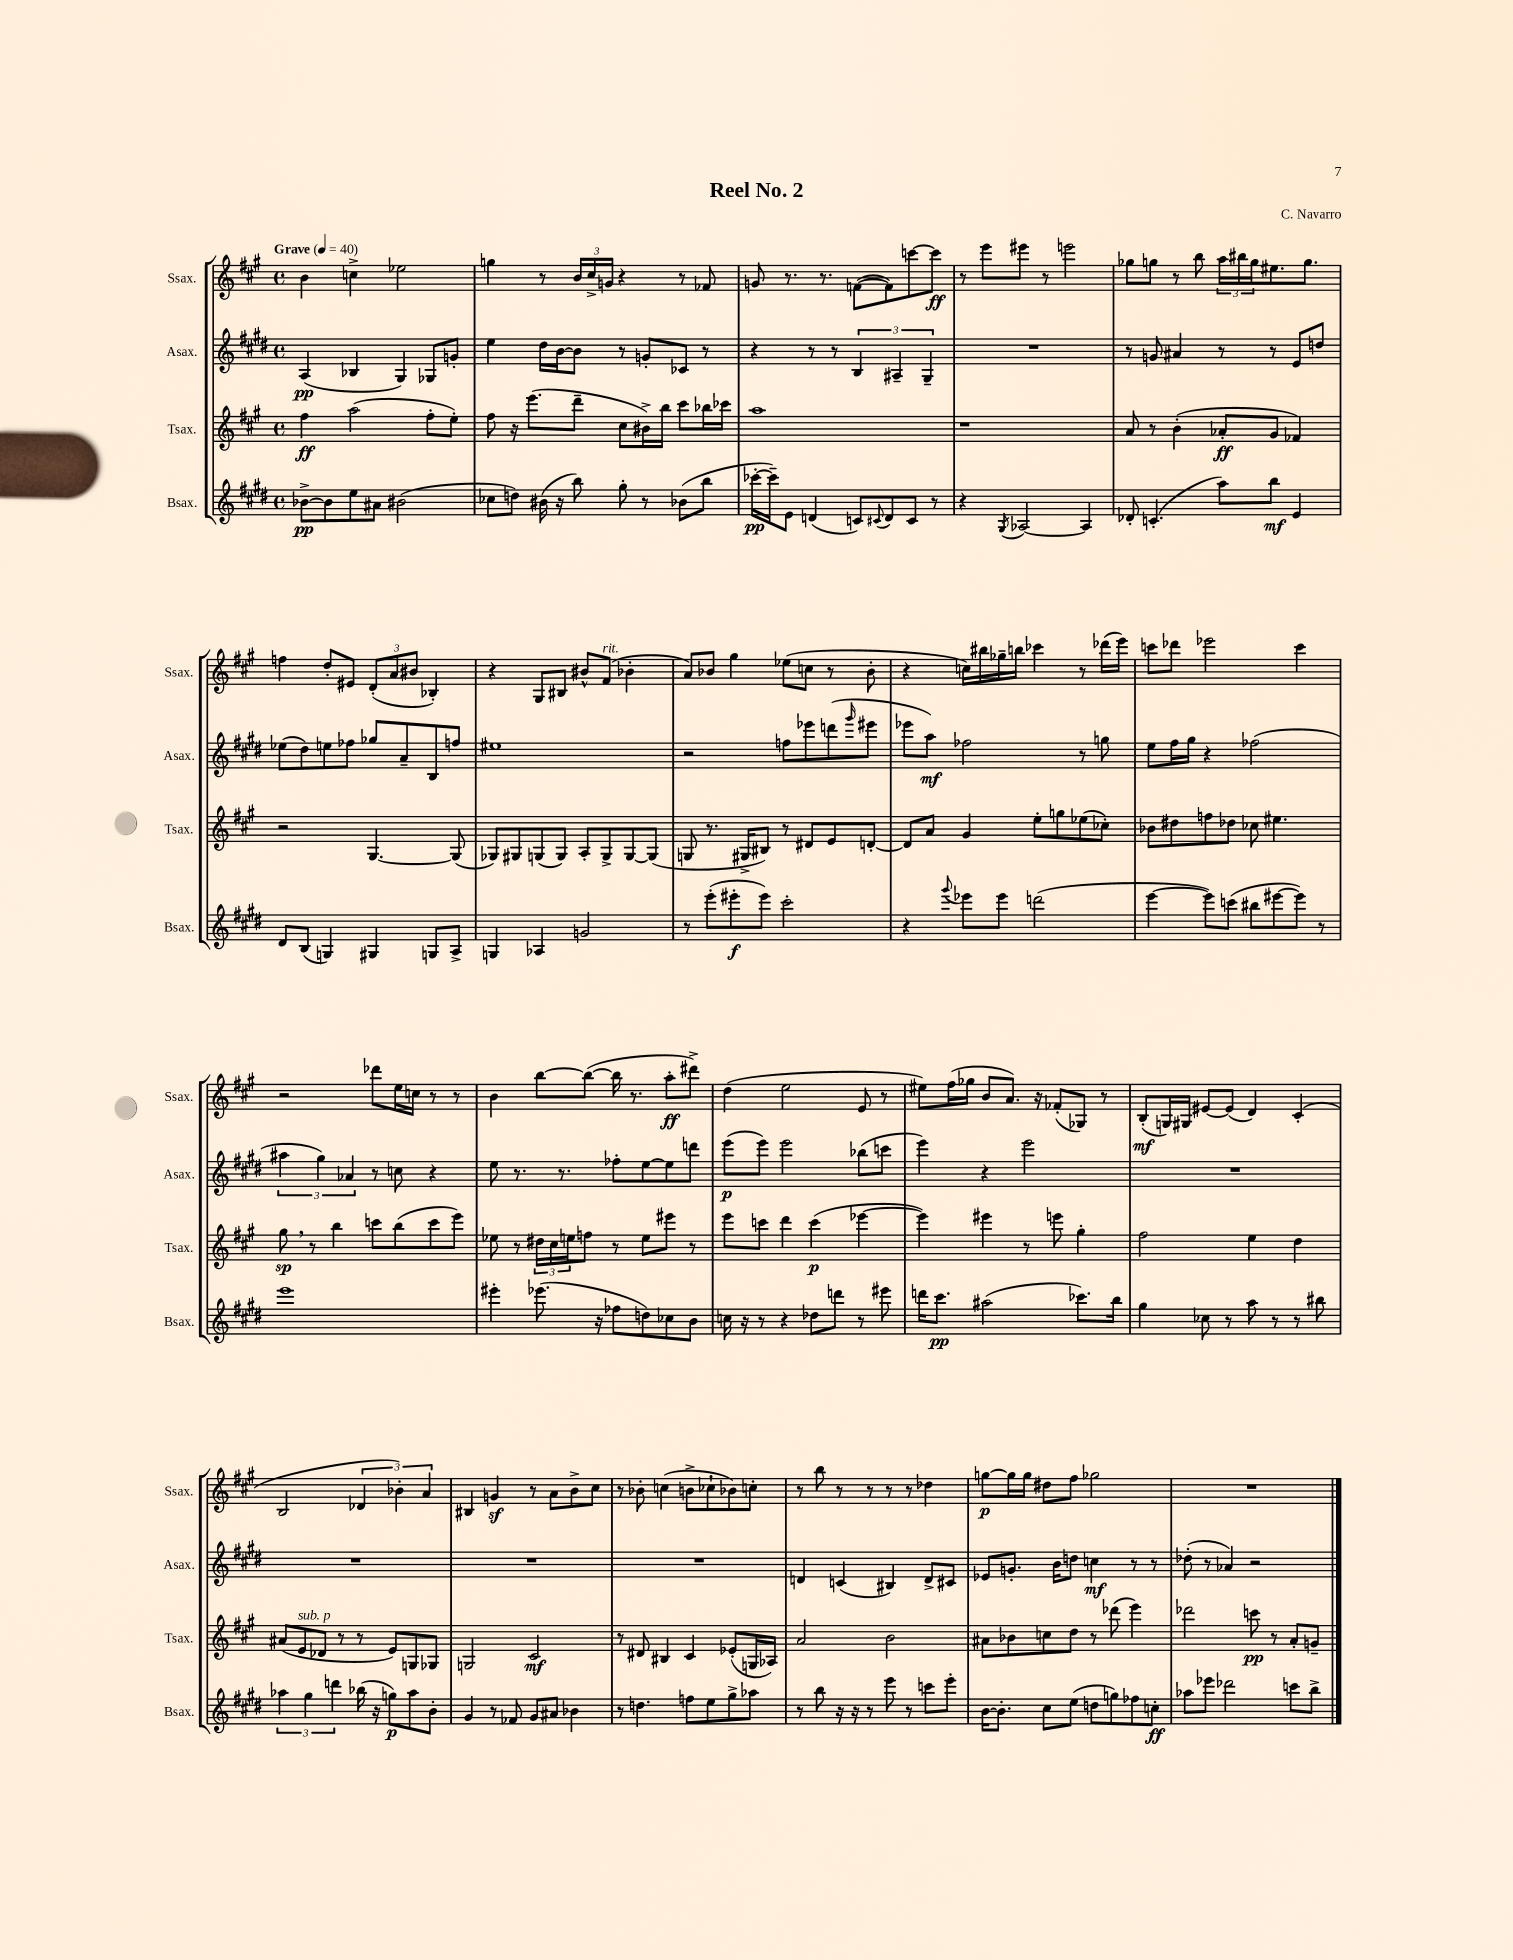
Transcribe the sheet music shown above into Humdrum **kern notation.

**kern	**dynam	**kern	**dynam	**kern	**dynam	**kern	**dynam
*part4	*part4	*part3	*part3	*part2	*part2	*part1	*part1
*staff4	*staff4	*staff3	*staff3	*staff2	*staff2	*staff1	*staff1
*I"Bsax.	*	*I"Tsax.	*	*I"Asax.	*	*I"Ssax.	*
*I'Bsax.	*	*I'Tsax.	*	*I'Asax.	*	*I'Ssax.	*
*clefG2	*	*clefG2	*	*clefG2	*	*clefG2	*
*k[f#c#g#d#]	*	*k[f#c#g#]	*	*k[f#c#g#d#]	*	*k[f#c#g#]	*
*M4/4	*	*M4/4	*	*M4/4	*	*M4/4	*
*met(c)	*	*met(c)	*	*met(c)	*	*met(c)	*
*MM40	*	*MM40	*	*MM40	*	*MM40	*
=1	=1	=1	=1	=1	=1	=1	=1
!	!	!	!	!	!	!LO:TX:a:B:t=Grave	!
[8b-X^\L	pp	4ff#\	ff	(4A/	pp	4b\	.
8b-\]	.	.	.	.	.	.	.
8ee\	.	(2aa\	.	4B-X/	.	4ccn^\	.
8a#X\J	.	.	.	.	.	.	.
(2b#X\	.	.	.	4G#/)	.	2ee-X\	.
.	.	8ff#'\L	.	8G-X/L	.	.	.
.	.	8ee'\J)	.	8gn'/J	.	.	.
=2	=2	=2	=2	=2	=2	=2	=2
8cc-X\L	.	8ff#\	.	4ee\	.	4ggn\	.
8ddn\J)	.	16r	.	.	.	.	.
.	.	(8.eee\L	.	.	.	.	.
(16b#X\	.	.	.	16dd#\LL	.	8r	.
16r	.	.	.	[16b\J	.	.	.
8bb\)	.	8ddd~\J	.	8b\J]	.	24b/LL	.
.	.	.	.	.	.	24cc#^/	.
.	.	.	.	.	.	24gn/JJ	.
8gg#'\	.	8cc#\L	.	8r	.	4r	.
8r	.	16b#X^\L)	.	8gn'/L	.	.	.
.	.	16bb\JJ	.	.	.	.	.
(8b-X\L	.	8ccc#\L	.	8c-X/J	.	8r	.
8bb\J	.	16bb-X\L	.	8r	.	8f-X/	.
.	.	16ccc-X\JJ	.	.	.	.	.
=3	=3	=3	=3	=3	=3	=3	=3
[16ccc-X'\LL	pp	1aa	.	4r	.	8gn/	.
16ccc-~\J])	.	.	.	.	.	.	.
8e\J	.	.	.	.	.	8.r	.
(4dn/	.	.	.	8r	.	.	.
.	.	.	.	.	.	8.r	.
.	.	.	.	8r	.	.	.
8cn/L)	.	.	.	6B/	.	([8fn\L	.
8qqc#X/	.	.	.	.	.	.	.
8d/	.	.	.	.	.	8f\])	.
.	.	.	.	6A#X~/	.	.	.
8c#/J	.	.	.	.	.	[8cccn\	.
.	.	.	.	6G#~/	.	.	.
8r	.	.	.	.	.	8ccc\J]	ff
=4	=4	=4	=4	=4	=4	=4	=4
4r	.	1r	.	1r	.	8r	.
.	.	.	.	.	.	8eee\L	.
8qG#/	.	.	.	.	.	.	.
[2A-X/	.	.	.	.	.	8eee#X\J	.
.	.	.	.	.	.	8r	.
.	.	.	.	.	.	2eeen\	.
4A-/]	.	.	.	.	.	.	.
=5	=5	=5	=5	=5	=5	=5	=5
8d-X'/	.	8a/	.	8r	.	8gg-X\L	.
(4.cn'/	.	8r	.	8gn/	.	8ggn\J	.
.	.	(4b'\	.	4a#X/	.	8r	.
.	.	.	.	.	.	8bb\	.
8aa\L)	.	8a-X'/L	ff	8r	.	24aa\LL	.
.	.	.	.	.	.	24bb#X\	.
.	.	.	.	.	.	24gg\J	.
8bb\J	mf	8g#/J	.	8r	.	8.ee#X\	.
4e/	.	4f-X/)	.	8e/L	.	.	.
.	.	.	.	.	.	8.gg\J	.
.	.	.	.	8ddn/J	.	.	.
!!LO:LB:g=z
=6	=6	=6	=6	=6	=6	=6	=6
8d#/L	.	2r	.	(8ee-X\L	.	4ffn\	.
(8B/J	.	.	.	8dd#\)	.	.	.
4Gn/)	.	.	.	8een\	.	8dd'/L	.
.	.	.	.	8ff-X\J	.	8e#X/J	.
4G#X/	.	[4.G#/	.	8gg-X/L	.	(12d'/L	.
.	.	.	.	.	.	12a/	.
.	.	.	.	8a~/	.	.	.
.	.	.	.	.	.	12b#X/J	.
8Gn/L	.	.	.	8B/	.	4B-X'/)	.
8A^/J	.	(8G#/]	.	8ffn/J	.	.	.
=7	=7	=7	=7	=7	=7	=7	=7
4Gn/	.	8G-X/L)	.	1ee#X	.	4r	.
.	.	8G#X/	.	.	.	.	.
4A-X/	.	(8Gn/	.	.	.	8G#/L	.
.	.	8G/J)	.	.	.	8B#X/J	.
2gn/	.	8A'/L	.	.	.	8b#X^^/L	.
!	!	!	!	!	!	!LO:TX:a:i:t=rit.	!
.	.	8G^/	.	.	.	(8f#/J	.
.	.	[8G/	.	.	.	4b-X'\	.
.	.	(8G/J]	.	.	.	.	.
=8	=8	=8	=8	=8	=8	=8	=8
8r	.	8Gn/	.	2r	.	8a/L)	.
(8eee'\L	.	8.r	.	.	.	8b-X/J	.
8eee#X'\	f	.	.	.	.	4gg#\	.
.	.	16G#X^/KL	.	.	.	.	.
8eee#\J)	.	8B#X/J)	.	.	.	.	.
2ccc#'\	.	8r	.	8ffn\L	.	(8ee-X\L	.
.	.	8d#X/L	.	8eee-X\	.	8ccn\J	.
.	.	8e/	.	(8dddn\	.	8r	.
.	.	.	.	16qqggg#/	.	.	.
.	.	[8dn'/J	.	8eee#X\J	.	8b-'\	.
=9	=9	=9	=9	=9	=9	=9	=9
4r	.	8d/L]	.	8eee-X\L	.	4r	.
.	.	8a/J	.	8aa\J)	mf	.	.
8qqggg#/	.	.	.	.	.	.	.
8eee-X\L	.	4g#/	.	2ff-X\	.	16ccn\LL)	.
.	.	.	.	.	.	16bb#X\	.
8eee-\J	.	.	.	.	.	16gg-X~\	.
.	.	.	.	.	.	16bbn\JJ	.
(2dddn\	.	8ee'\L	.	.	.	4ccc-X\	.
.	.	8ggn\	.	.	.	.	.
.	.	(8ee-X\	.	8r	.	8r	.
.	.	8cc-X'\J)	.	8ggn\	.	(16ddd-X\LL	.
.	.	.	.	.	.	16eee\JJ)	.
=10	=10	=10	=10	=10	=10	=10	=10
[4eee\	.	8b-X\L	.	8ee\L	.	8cccn\L	.
.	.	8dd#X\	.	16ff#\L	.	8ddd-X\J	.
.	.	.	.	16gg#\JJ	.	.	.
8eee\L])	.	8ffn\	.	4r	.	2eee-X\	.
(8cccn\J	.	8dd-X\J	.	.	.	.	.
8bb#X\L	.	8cc-X\	.	(2ff-X\	.	.	.
[8eee#X\	.	4.ee#X\	.	.	.	.	.
8eee#\J])	.	.	.	.	.	4ccc\	.
8r	.	.	.	.	.	.	.
!!LO:LB:g=z
=11	=11	=11	=11	=11	=11	=11	=11
1eee	.	8gg#,\	sp	6aa#X\	.	2r	.
.	.	8r	.	.	.	.	.
.	.	.	.	6gg#\)	.	.	.
.	.	4bb\	.	.	.	.	.
.	.	.	.	6a-X/	.	.	.
.	.	8cccn\L	.	8r	.	8ddd-X\L	.
.	.	(8bb\	.	8ccn\	.	16ee\L	.
.	.	.	.	.	.	16ccn\JJ	.
.	.	8ccc\	.	4r	.	8r	.
.	.	8eee\J)	.	.	.	8r	.
=12	=12	=12	=12	=12	=12	=12	=12
4eee#X'\	.	8ee-X\	.	8ee\	.	4b\	.
.	.	8r	.	8.r	.	.	.
(8.eee-X\	.	24dd#X\LL	.	.	.	[8bb\L	.
.	.	24cc#\	.	.	.	.	.
.	.	.	.	8.r	.	.	.
.	.	24een\J	.	.	.	.	.
.	.	8ffn\J	.	.	.	(8bb\J_	.
16r	.	.	.	.	.	.	.
8ff-X\L	.	8r	.	8ff-X'\L	.	16bb\]	.
.	.	.	.	.	.	8.r	.
8ddn\)	.	8ee\L	.	[8ee\	.	.	.
8cc-X\	.	8eee#X\J	.	8ee\]	.	8aa'\L	ff
8b\J	.	8r	.	8dddn\J	.	8ddd#X^\J)	.
=13	=13	=13	=13	=13	=13	=13	=13
16ccn\	.	8eee\L	.	(8eee\L	p	(4dd\	.
16r	.	.	.	.	.	.	.
8r	.	8cccn\J	.	8eee\J)	.	.	.
4r	.	4ddd\	.	2eee\	.	2ee\	.
8dd-X\L	.	(4ccc\	p	.	.	.	.
8dddn\J	.	.	.	.	.	.	.
8r	.	[4eee-X\	.	(8bb-X\L	.	8e/	.
8eee#X\	.	.	.	8cccn\J	.	8r	.
=14	=14	=14	=14	=14	=14	=14	=14
16dddn\KL	.	4eee-\])	.	4eee\)	.	8ee#X\L)	.
8.ccc#\J	pp	.	.	.	.	.	.
.	.	.	.	.	.	(16ff#\L	.
.	.	.	.	.	.	16gg-X\JJ	.
(2aa#X\	.	4eee#X\	.	4r	.	8b/L	.
.	.	.	.	.	.	8.a/J)	.
.	.	8r	.	2eee\	.	.	.
.	.	.	.	.	.	16r	.
.	.	8eeen\	.	.	.	(8f-X'/L	.
8.ccc-X\L)	.	4gg#'\	.	.	.	8G-X/J)	.
.	.	.	.	.	.	8r	.
16bb\Jk	.	.	.	.	.	.	.
=15	=15	=15	=15	=15	=15	=15	=15
4gg#\	.	2ff#\	.	1r	.	(8B'/L	mf
.	.	.	.	.	.	16Gn/L)	.
.	.	.	.	.	.	16G#X/JJ	.
8cc-X\	.	.	.	.	.	[8e#X/L	.
8r	.	.	.	.	.	(8e#/J]	.
8aa\	.	4ee\	.	.	.	4d/)	.
8r	.	.	.	.	.	.	.
8r	.	4dd\	.	.	.	(4c#'/	.
8bb#X\	.	.	.	.	.	.	.
!!LO:LB:g=z
=16	=16	=16	=16	=16	=16	=16	=16
6aa-X\	.	(8a#X/L	.	1r	.	2B/	.
!	!	!LO:TX:a:i:t=sub. p	!	!	!	!	!
.	.	8e/	.	.	.	.	.
6gg#\	.	.	.	.	.	.	.
.	.	8d-X/J	.	.	.	.	.
6dddn\	.	.	.	.	.	.	.
.	.	8r	.	.	.	.	.
(16bb-X\	.	8r	.	.	.	6d-X/	.
16r	.	.	.	.	.	.	.
8ggn\L)	p	8e/L)	.	.	.	.	.
.	.	.	.	.	.	6b-X'\)	.
8aa-\	.	8Gn/	.	.	.	.	.
.	.	.	.	.	.	6a/	.
8b'\J	.	8G-X/J	.	.	.	.	.
=17	=17	=17	=17	=17	=17	=17	=17
4g#/	.	2Gn/	.	1r	.	4B#X/	.
8r	.	.	.	.	.	4gnz/	.
8f-X/	.	.	.	.	.	.	.
8g#/L	.	2c#/	mf	.	.	8r	.
8a#X/J	.	.	.	.	.	8a\L	.
4b-X\	.	.	.	.	.	8b^\	.
.	.	.	.	.	.	8cc#\J	.
=18	=18	=18	=18	=18	=18	=18	=18
8r	.	8r	.	1r	.	8r	.
4.ddn\	.	8d#X/	.	.	.	8b-X'\	.
.	.	4B#X/	.	.	.	(4ccn\	.
8ffn\L	.	4c#/	.	.	.	8bn^\L	.
8ee\	.	.	.	.	.	8cc-X`\	.
8gg#^\	.	(8e-X'/L	.	.	.	8b-X\)	.
8aa-X\J	.	16Gn/L	.	.	.	8ccn'\J	.
.	.	16A-X/JJ)	.	.	.	.	.
=19	=19	=19	=19	=19	=19	=19	=19
8r	.	2a/	.	4dn/	.	8r	.
8bb\	.	.	.	.	.	8bb\	.
16r	.	.	.	(4cn/	.	8r	.
16r	.	.	.	.	.	.	.
8r	.	.	.	.	.	8r	.
8eee\	.	2b\	.	4B#X/)	.	8r	.
8r	.	.	.	.	.	8r	.
8cccn\L	.	.	.	8d^/L	.	4dd-X\	.
8eee'\J	.	.	.	8c#X/J	.	.	.
=20	=20	=20	=20	=20	=20	=20	=20
[16b\KL	.	8a#X\L	.	8e-X/L	.	[8ggn\L	p
8.b'\J]	.	.	.	.	.	.	.
.	.	8b-X\	.	8.gn'/J	.	16gg\L]	.
.	.	.	.	.	.	16gg\JJ	.
8cc#\L	.	8ccn\	.	.	.	8dd#X\L	.
.	.	.	.	16b\KL	.	.	.
(8ee\J	.	8dd\J	.	8ddn\J	.	8ff#\J	.
8ddn\L	.	8r	.	4ccn\	mf	2gg-X\	.
8ggn\)	.	(8ddd-X\	.	.	.	.	.
8ff-X\	.	4eee\)	.	8r	.	.	.
8ccn'\J	ff	.	.	8r	.	.	.
=21	=21	=21	=21	=21	=21	=21	=21
8aa-X\L	.	2ddd-X\	.	(8dd-X'\	.	1r	.
8eee-X\J	.	.	.	8r	.	.	.
2ddd-X\	.	.	.	4a-X/)	.	.	.
.	.	8cccn\	pp	2r	.	.	.
.	.	8r	.	.	.	.	.
8cccn\L	.	8a'/L	.	.	.	.	.
8bb^\J	.	8gn~/J	.	.	.	.	.
==	==	==	==	==	==	==	==
*-	*-	*-	*-	*-	*-	*-	*-
